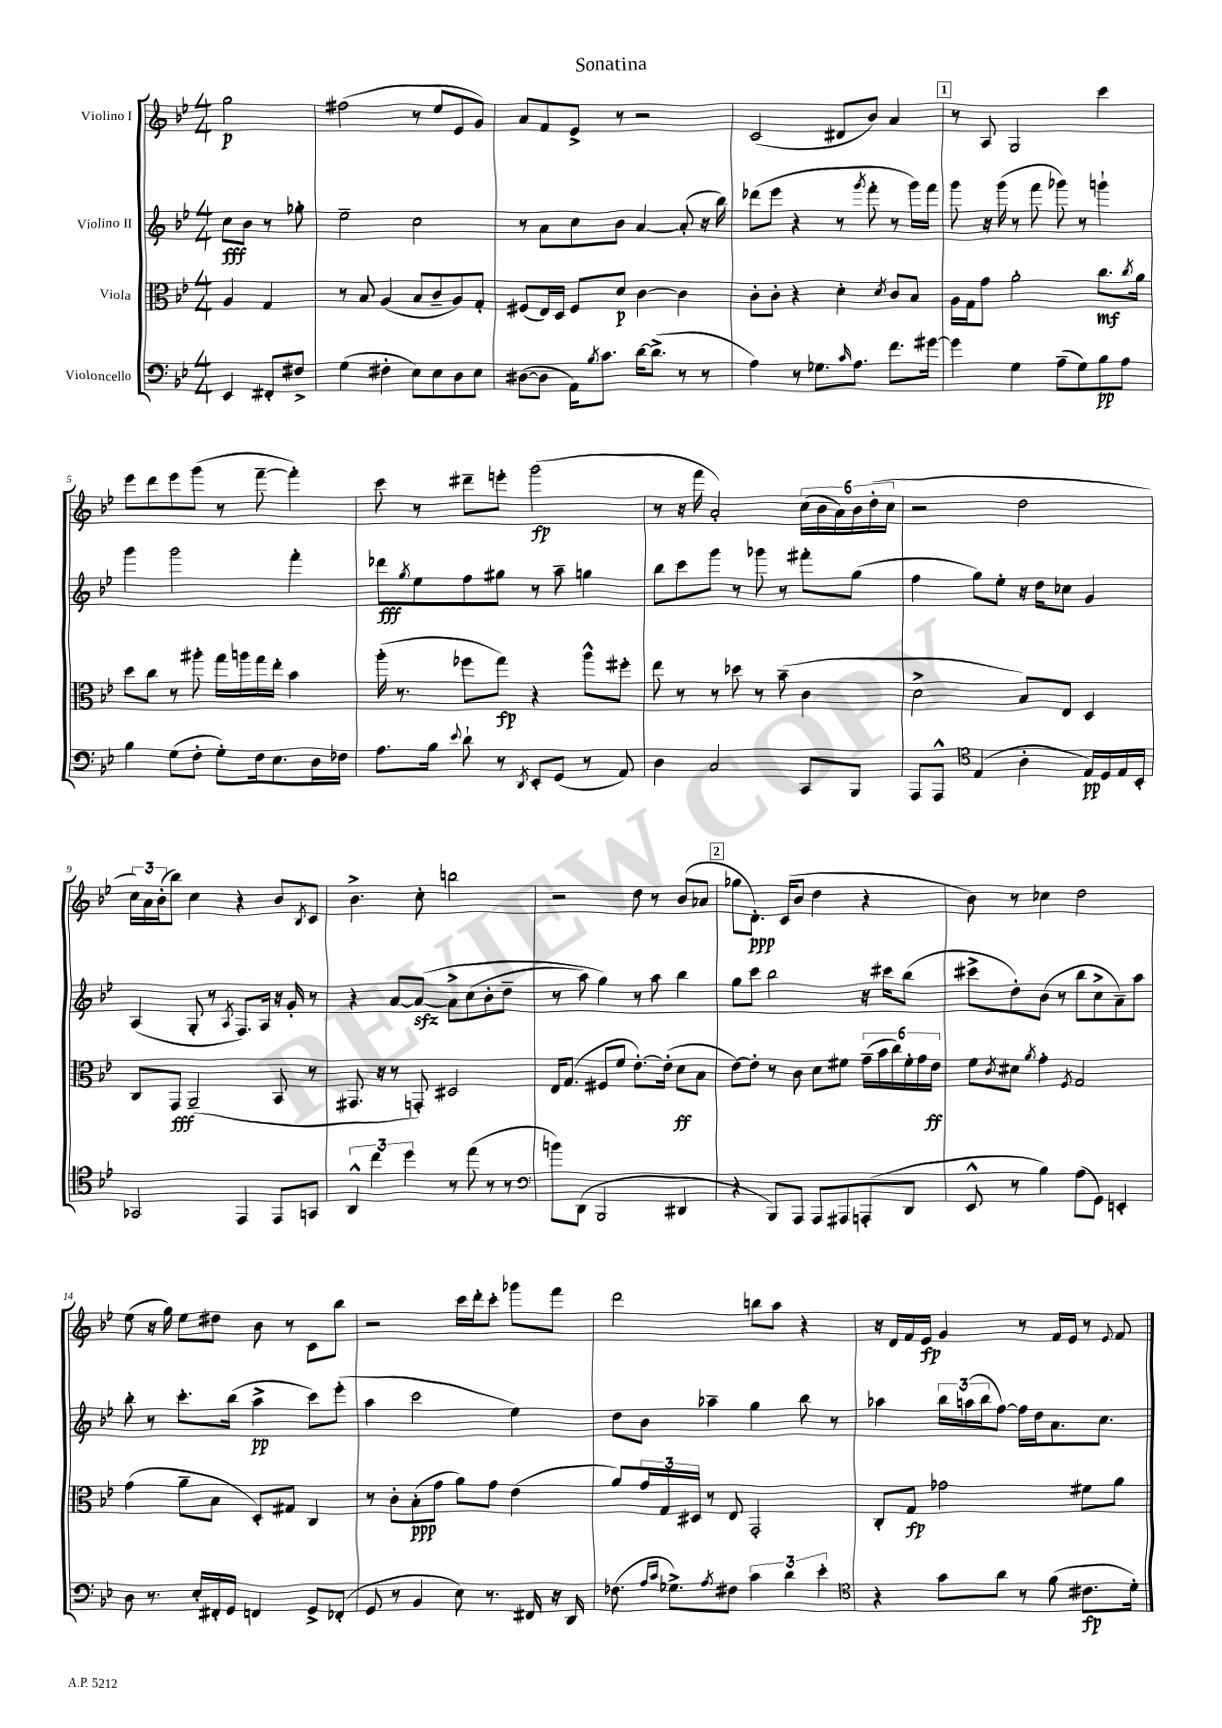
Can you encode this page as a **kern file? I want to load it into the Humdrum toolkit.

**kern	**kern	**kern	**kern
*staff4	*staff3	*staff2	*staff1
*clefF4	*clefC3	*clefG2	*clefG2
*k[b-e-]	*k[b-e-]	*k[b-e-]	*k[b-e-]
*M4/4	*M4/4	*M4/4	*M4/4
4EE-	4A	8cc	2gg
.	.	8b-	.
8FF#'	4G	8r	.
8F#^	.	8gg-'	.
=	=	=	=
(4G	8r	2ee-~	(2ff#
.	8B-	.	.
4F#'	(4A	.	.
8E-)	8B-	2cc	8r
8E-	8c~	.	8ee-
8D	8A)	.	8e-
8E-	8G'	.	8g)
=	=	=	=
([8D#	(8F#	8r	8a
8D#]	16E-)	8a	8f
.	16D	.	.
16AA)	8F#	8cc	8e-^
8qB-	.	.	.
8.c	.	.	.
.	8d	8b-	8r
[16d	[4c	[4a	2r
(8.d^]	.	.	.
8r	4c]	(8a']	.
8r	.	16r	.
.	.	16bb-)	.
=	=	=	=
4A)	8c'	(8ddd-	(2c
.	8c'	8eee-	.
8r	4r	4r	.
8.G-	.	.	.
.	4d'	8r	8d#
16qqc	.	.	.
8.A	.	.	.
.	.	8qggg	.
.	.	8fff'	8b-)
.	8qd	.	.
8.f	8c	8r	4a
.	8B-	16ggg)	.
[16g#	.	16fff	.
=	=	=	=
4g#]	16A	8ggg	8r
.	16G	.	.
.	8g	16r	8A
.	.	(16ggg	.
4G	2a'	8r	2G
.	.	8fff	.
(8A~	.	8ggg-)	.
8G)	.	8r	.
8B-	8.cc	4ggg`	4ccc
8A	.	.	.
.	8qcc	.	.
.	16a	.	.
=	=	=	=
4B-	8dd	4ggg	8eee-
.	8cc	.	8ddd
(8G	8r	2ggg	8eee-
8F'	8aa#'	.	(8ggg
8G')	16gg	.	8r
.	16aa	.	.
16F	16gg	.	[8fff~
8.E-	16ee-'	.	.
.	4b-	4fff'	4fff'])
16D	.	.	.
16F-	.	.	.
=	=	=	=
8.A	(16aa'	8ddd-	8ccc
.	8.r	.	.
.	.	8qgg	.
.	.	8ee-	8r
16B-	.	.	.
8qqe-	.	.	.
8d`	8ff-	8ff	8ddd#~
8r	8gg)	8gg#	8eee'
8qDD	.	.	.
8EE-'	4r	8r	(2ggg
(8GG	.	8aa~	.
8r	8aa^^	4gg	.
8AA)	8ff#'	.	.
=	=	=	=
4D	8ee-	8bb-	8r
.	8r	8ccc	16r
.	.	.	16fff
2C	8r	8ggg	2a')
.	8dd-	8r	.
.	8r	8ggg-	.
.	(8b-~	8r	.
8CC	4c	8fff#'	(24cc
.	.	.	24b-
.	.	.	24a)
8BBB-	.	(8gg	24b-
.	.	.	(24dd'
.	.	.	24cc
=	=	=	=
8AAA	2d^	4ff	2r
8AAA^^	.	.	.
*clefC4	*	*	*
(4E-	.	8gg)	.
.	.	8ee-'	.
4A'	8B-)	16r	2dd
.	.	16dd	.
.	8E-	8cc-	.
16E-)	4D	4g	.
16D	.	.	.
16E-	.	.	.
16BB-'	.	.	.
=	=	=	=
2GG-	8C	(4A	24cc)
.	.	.	24a
.	.	.	(24b-'
.	8GG	.	8bb-)
.	(2AA~	8G'	4cc
.	.	8r	.
.	.	8qA	.
4EE-	.	8.F)	4r
.	.	16A	.
8EE-	8BB-	16r	8b-
.	.	16g'	.
.	.	.	8qB-
8GG	8r	8r	8c
=	=	=	=
6AA^^	8.GG#	4r	4.b-^
6cc	.	.	.
.	16r	.	.
.	8r	[8a	.
6dd	.	.	.
.	8GG')	&(8a_	8cc'
8r	2D#	8a^]	2bb
(8ee-	.	(8cc	.
8r	.	8b-'	.
8r	.	8dd~	.
=	=	=	=
*clefF4	*	*	*
8b)	16E-	8r	2r
.	(8.G	.	.
(8DD	.	8aa)	.
2BBB-	8F#	4gg&)	.
.	8f	.	.
.	[8.e-')	8r	8dd
.	.	8aa	8r
.	(16e-']	.	.
4DD#	8d	4bb-	(8b-
.	8B-	.	8a-
=	=	=	=
4r	[8e-)	8gg	8gg-
.	8e-']	8ccc	8.d')
8BBB-)	8r	2bb-	.
.	.	.	(16c
8AAA	8c	.	8b-
8AAA	8d	.	4dd
8AAA#	8f#	.	.
(8AAA'	(24g~	16r	4r
.	24b-	.	.
.	.	16ccc#	.
.	24cc)	.	.
8DD	24f#'	(8bb-	.
.	24g	.	.
.	24e-	.	.
=	=	=	=
8EE-^^	8f	8ccc#^	8b-)
.	8qc	.	.
8r	8d#	8dd')	8r
.	8qa	.	.
4B-)	4g'	(8b-	4cc-
.	.	8r	.
.	8qF	.	.
(8A	2G	8bb-	2dd
8GG)	.	8cc^	.
4EE'	.	8a~)	.
.	.	8aa	.
=	=	=	=
8D	(4g	8bb-'	(8ee-
8.r	.	8r	16r
.	.	.	16gg)
.	8a~	8.ccc'	8ee-
16E-'	.	.	.
16FF#'	8B-	.	8dd#
16GG	.	(16bb-	.
4FF	8D')	4aa^	8b-
.	8G#	.	8r
8GG^	4C	8ccc)	8c
(8FF-'	.	(8eee-'	8bb-
=	=	=	=
8GG	8r	4aa	2r
8r	8c'	.	.
4BB-	(8B-'	2ccc	.
.	8g	.	.
8E-)	8a)	.	16ccc
.	.	.	16ddd'
8.r	8g	.	8ccc'
.	(4e-	4ee-)	8ggg-
16FF#	.	.	.
16r	.	.	8fff
16DD	.	.	.
=	=	=	=
(8.F-	8a)	8dd	2ddd
.	24g	8b-	.
.	24G	.	.
16qqA	.	.	.
16qqc	.	.	.
8.G-^)	.	.	.
.	24D#	.	.
.	8r	4aa-~	.
8qA	.	.	.
8F#	8E-	.	.
6c	2GG'	4gg	8bb
.	.	.	8aa
6d	.	.	.
.	.	8bb-	4r
6e-'	.	.	.
.	.	8r	.
=	=	=	=
*clefC4	*	*	*
4r	8C'	4aa-	16r
.	.	.	16d
.	8G	.	16f
.	.	.	16e-
8g	2g-	24bb-	4g
.	.	(24aa	.
.	.	24bb-	.
8a	.	[8ff)	.
8r	.	16ff]	8r
.	.	16dd	.
(8f	.	8.a	16f
.	.	.	16e-
8.c#	8f#	.	8r
.	.	8.cc	.
.	.	.	8qqe-
.	8a	.	8f
16d')	.	.	.
==	==	==	==
*-	*-	*-	*-
